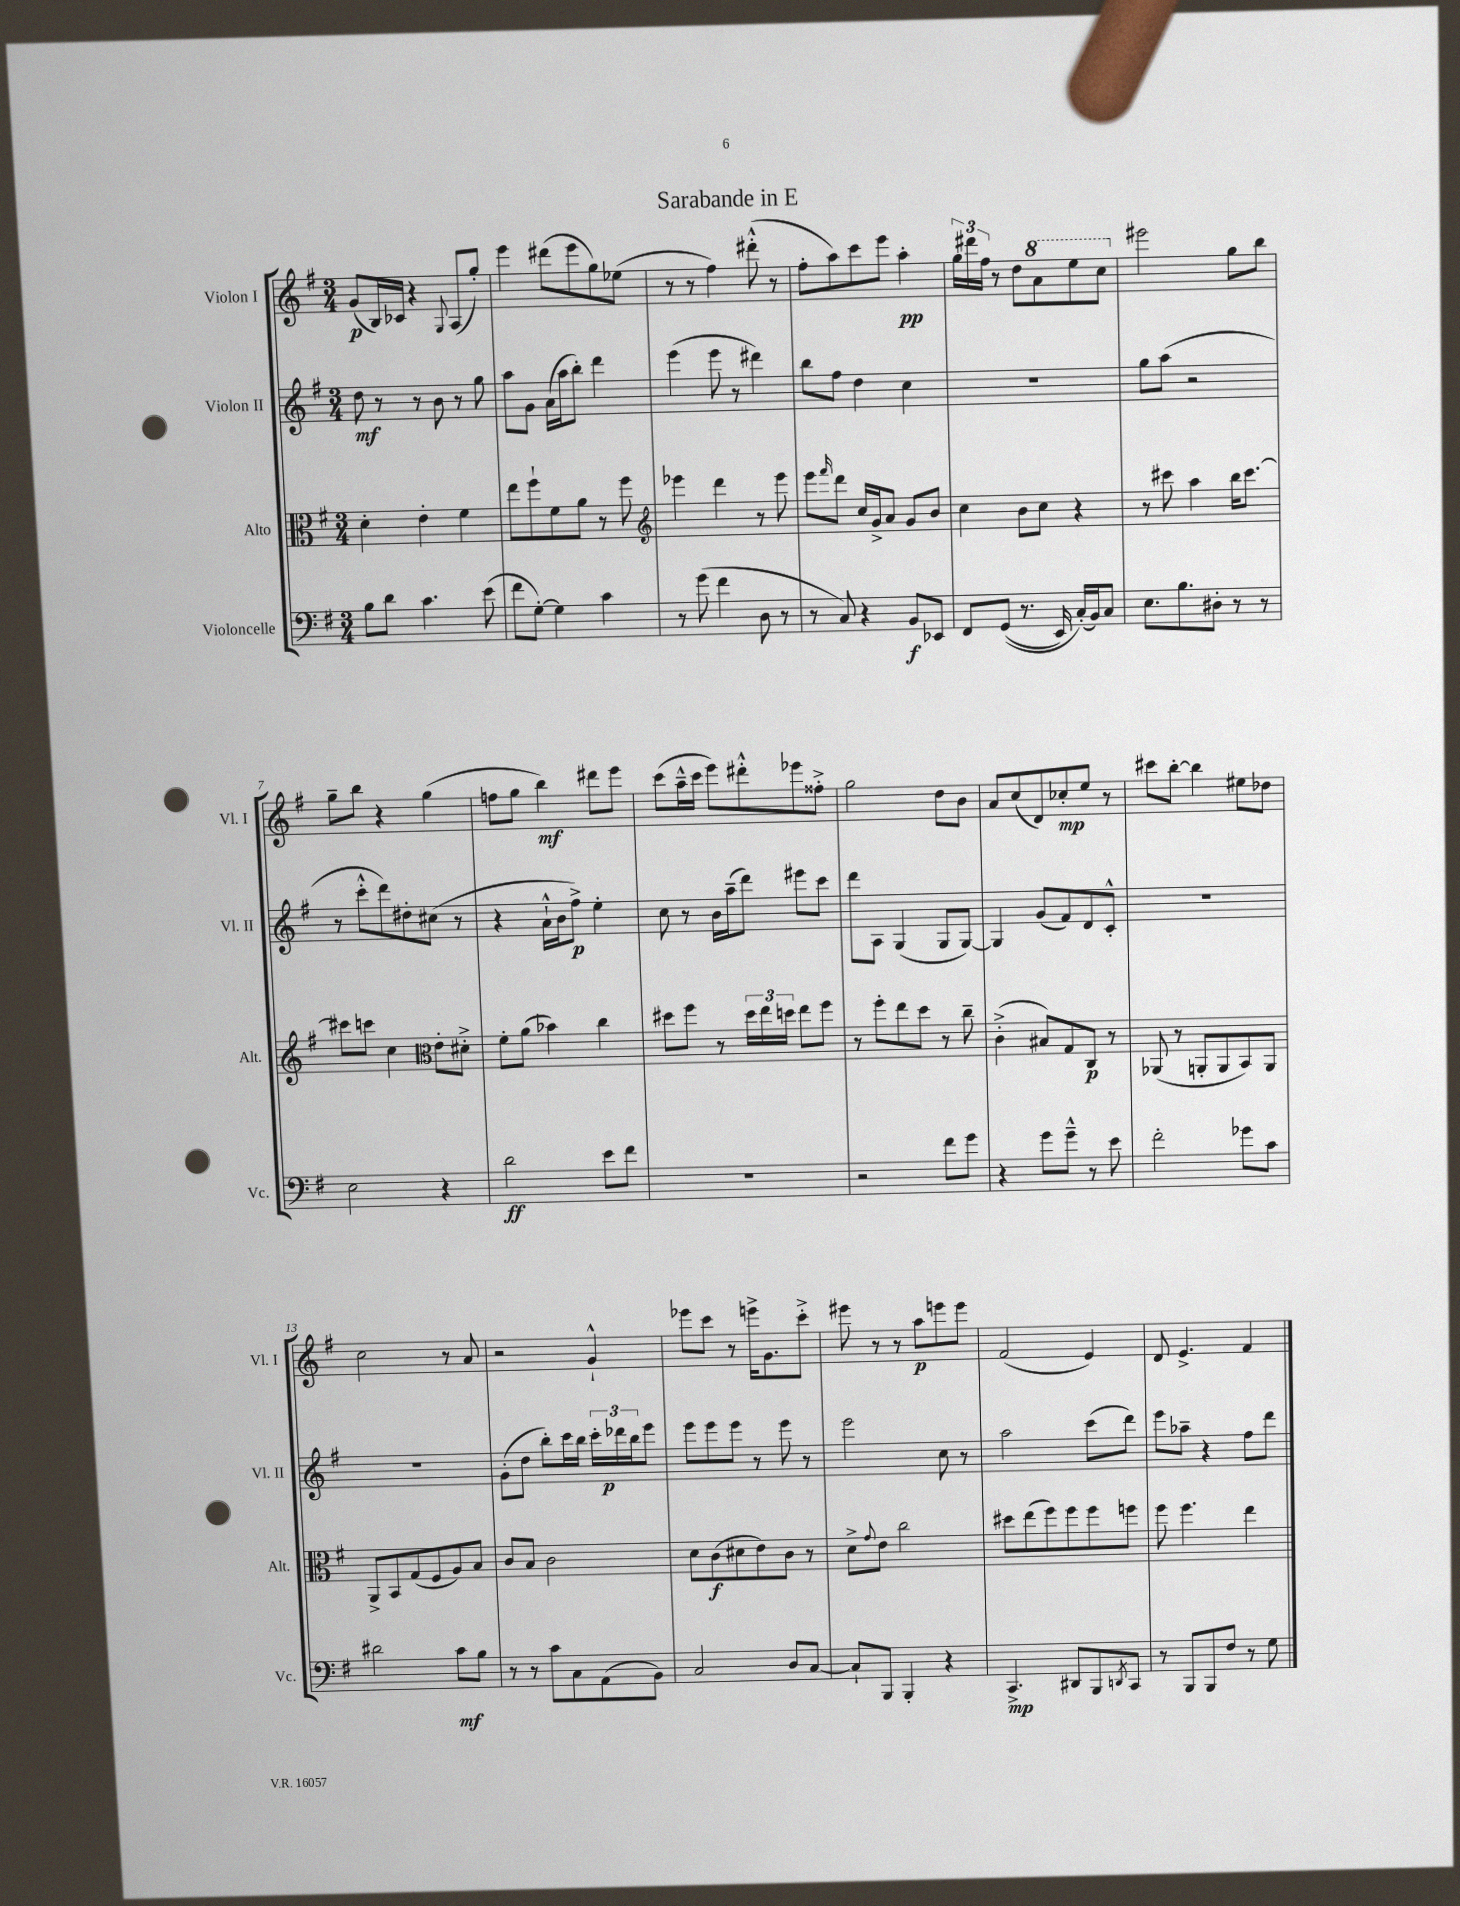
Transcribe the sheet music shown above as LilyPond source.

\header { title = "Sarabande in E" }
<<
\new StaffGroup <<
\new Staff = "s0" \with { instrumentName = "Violon I" shortInstrumentName = "Vl. I" } {
    \clef treble \key g \major \numericTimeSignature \time 3/4
    g'8\p( b16) ces'16 r4 \appoggiatura { g8 } a8( g''8-.) |
    e'''4 dis'''8( e'''8 g''8) ees''8( |
    r8 r8 fis''4) dis'''8-.-^( r8 |
    fis''8-. a''8) c'''8 e'''8 a''4-.\pp |
    \tuplet 3/2 { g''16 dis'''16 fis''16 } r8 d''8 \ottava #1 a''8 e'''8 c'''8 \ottava #0 |
    eis'''2 g''8 b''8 |
    g''8-- b''8 r4 g''4( |
    f''8 g''8 b''4\mf) dis'''8 e'''8 |
    c'''8( a''16---^ c'''16 e'''8) dis'''8-.-^ ees'''8 fisis''8-.-> |
    g''2 d''8 b'8 |
    a'8 c''8( d'8) ces''8-.\mp e''8 r8 |
    cis'''8 b''8~-. b''4 eis''8 des''8 |
    c''2 r8 a'8 |
    r2 g'4-!-^ |
    ees'''8 c'''8 r8 e'''16-> g'8. c'''8-.-> |
    eis'''8 r8 r8 a''8\p e'''8 e'''8 |
    fis'2( e'4) |
    d'8 e'4.-> fis'4 \bar "|." |
}
\new Staff = "s1" \with { instrumentName = "Violon II" shortInstrumentName = "Vl. II" } {
    \clef treble \key g \major \numericTimeSignature \time 3/4
    d''8\mf r8 r8 b'8 r8 g''8 |
    a''8 g'8 a'16( a''16 b''8-.) d'''4 |
    e'''4( e'''8 r8 dis'''4) |
    b''8 fis''8 d''4 c''4 |
    R2. |
    g''8 a''8( r2 |
    r8 c'''8-.-^ d'''8) dis''8-. cis''8( r8 |
    r4 a'16-!-^ b'16 fis''8->\p) e''4-. |
    c''8 r8 b'16 a''16--( d'''8) eis'''8 c'''8 |
    d'''8 a8 g4( g8 g8~) |
    g4 g'8( fis'8) d'8 c'8-.-^ |
    R2. |
    R2. |
    g'8-.( d''8 b''8-.) c'''16 b''16 \tuplet 3/2 { c'''16-. des'''16\p b''16 } e'''8 |
    e'''8 e'''8 e'''8 r8 e'''8 r8 |
    e'''2 c''8 r8 |
    a''2 c'''8( d'''8) |
    e'''8 aes''8-- r4 fis''8 d'''8 \bar "|." |
}
\new Staff = "s2" \with { instrumentName = "Alto" shortInstrumentName = "Alt." } {
    \clef alto \key g \major \numericTimeSignature \time 3/4
    d'4-. e'4-. fis'4 |
    e''8 fis''8-! fis'8 a'8 r8 fis''8 |
    \clef treble ees'''4 d'''4 r8 ees'''8 |
    e'''8 \grace { fis'''16 } d'''8 c''16 g'16-> a'8 g'8 b'8 |
    c''4 b'8 c''8 r4 |
    r8 cis'''8 a''4 b''16 cis'''8.~ |
    cis'''8 c'''8 c''4 \clef alto e'8-. dis'8-.-> |
    fis'8-. a'8( bes'4) c''4 |
    dis''8 fis''8 r8 \tuplet 3/2 { dis''16 e''16 d''16 } e''8 fis''8 |
    r8 fis''8-. e''8 d''8 r8 c''8-- |
    c'4-.->( bis8) g8 c8\p r8 |
    aes,8( r8 a,8-. a,8 b,8) a,8 |
    a,8-> b,8 g8( fis8 a8) b8 |
    c'8 b8 c'2 |
    d'8 c'8\f( dis'8 e'8) c'8 r8 |
    d'8-> \appoggiatura { g'8 } e'8 c''2 |
    dis''8 e''8( fis''8) fis''8 fis''8 f''8 |
    fis''8 fis''4. e''4 \bar "|." |
}
\new Staff = "s3" \with { instrumentName = "Violoncelle" shortInstrumentName = "Vc." } {
    \clef bass \key g \major \numericTimeSignature \time 3/4
    b8 d'8 c'4. e'8( |
    fis'8 g8~-.) g4 c'4 |
    r8 g'8( fis'4 d8 r8 |
    r8 c8) r4 b,8\f ees,8 |
    fis,8 g,8(\( r8. e,16) c16-.(\) b,16) c8 |
    e8. b8. dis8-. r8 r8 |
    e2 r4 |
    d'2\ff e'8 fis'8 |
    R2. |
    r2 fis'8 g'8 |
    r4 g'8 g'8---^ r8 e'8 |
    fis'2-. ges'8 c'8 |
    dis'2 c'8\mf b8 |
    r8 r8 c'8 c8 a,8( b,8) |
    c2 d8 c8~ |
    c8-! b,,8 b,,4-. r4 |
    c,4.->\mp dis,8 b,,8 \acciaccatura { d,8 } c,8 |
    r8 b,,8 b,,8 fis8 r8 g8 \bar "|." |
}
>>
>>
